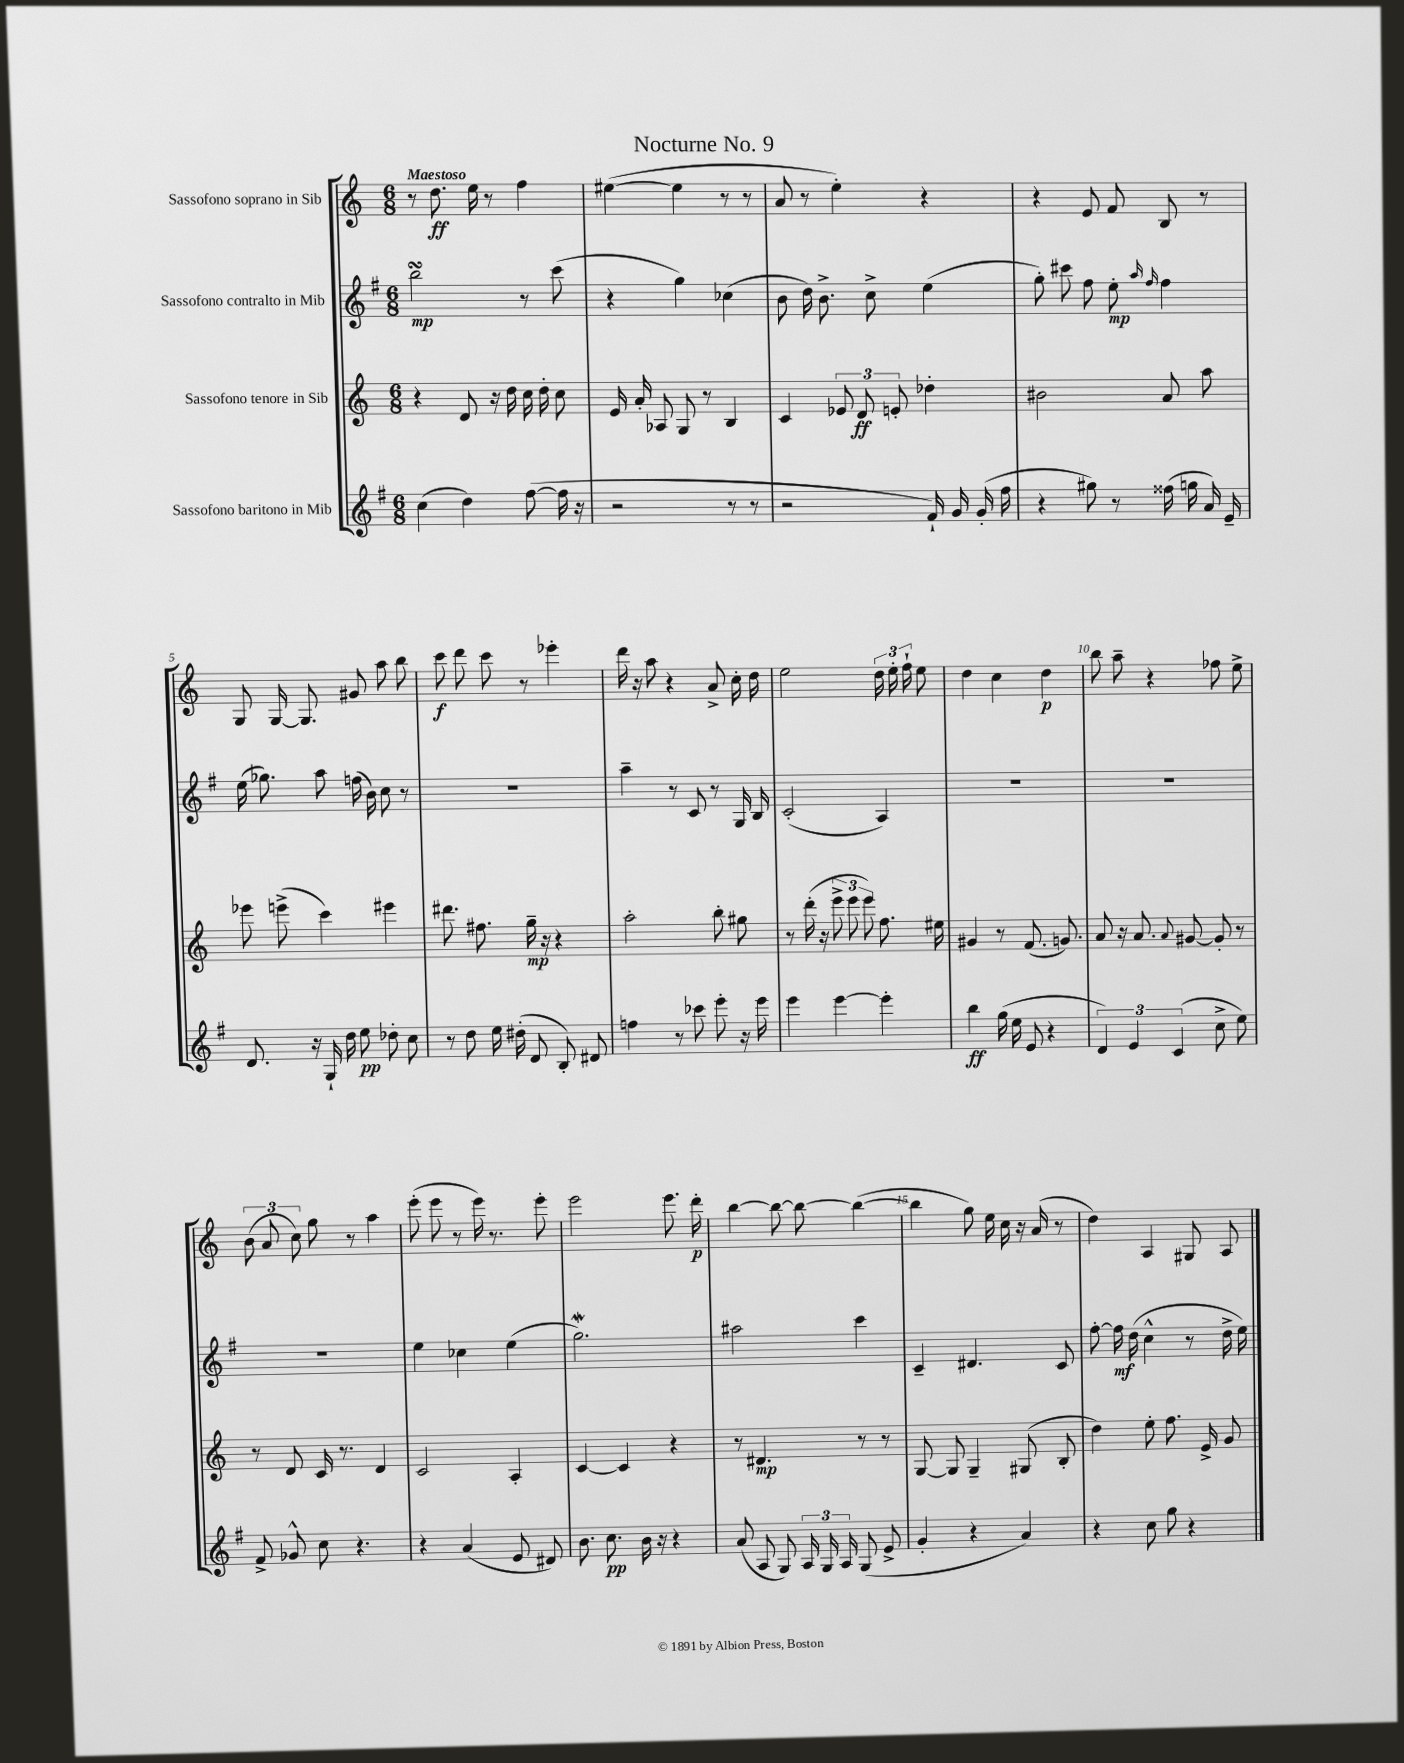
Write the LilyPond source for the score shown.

\header { title = "Nocturne No. 9" }
<<
\new StaffGroup <<
\new Staff = "s0" \with { instrumentName = "Sassofono soprano in Sib" } {
    \clef treble \key c \major \numericTimeSignature \time 6/8 \tempo "Maestoso"
    \autoBeamOff r8 d''8.\ff e''16 r8 f''4 |
    eis''4~( eis''4 r8 r8 |
    a'8 r8 e''4-.) r4 |
    r4 e'8 f'8 b8 r8 |
    g8 g16~ g8. gis'8 a''8 b''8 |
    c'''8\f d'''8 c'''8 r8 ees'''4-. |
    d'''16 r16 a''8 r4 a'8-> c''16-. d''16 |
    e''2 \tuplet 3/2 { d''16 e''16-. f''16-! } e''8 |
    d''4 c''4 d''4\p |
    b''8 a''8-- r4 fes''8 e''8-> |
    \tuplet 3/2 { b'8( a'8 c''8) } g''8 r8 a''4 |
    e'''8-.( e'''8 r8 e'''16) r8. e'''8-. |
    e'''2 e'''8. d'''16-.\p |
    b''4~ b''8~ b''8~ b''4~( |
    b''4 g''8) e''16 c''16 r16 a'16( r8 |
    d''4) a4 gis8 a8 \bar "|." |
}
\new Staff = "s1" \with { instrumentName = "Sassofono contralto in Mib" } {
    \clef treble \key g \major \numericTimeSignature \time 6/8
    \autoBeamOff b''2\turn\mp r8 c'''8( |
    r4 g''4) ces''4( |
    b'8 d''16) b'8.-> c''8-> e''4( |
    g''8-.) cis'''8 fis''8 e''8-.\mp \grace { a''16 fis''16 } fis''4 |
    e''16( ges''8.) a''8 f''16( b'16) c''8 r8 |
    R2. |
    a''4-- r8 c'8 r8 g16 b16 |
    c'2-.( a4) |
    R2. |
    R2. |
    R2. |
    e''4 ces''4 e''4( |
    g''2.\mordent) |
    ais''2 c'''4 |
    c'4-- dis'4. c'8 |
    fis''8~-. fis''16\mf d''16( c''4-^ r8 d''16-> e''16) \bar "|." |
}
\new Staff = "s2" \with { instrumentName = "Sassofono tenore in Sib" } {
    \clef treble \key c \major \numericTimeSignature \time 6/8
    \autoBeamOff r4 d'8 r16 d''16 c''16 d''16-. c''8 |
    e'16 a'16-. aes8 g8 r8 b4 |
    c'4 \tuplet 3/2 { ees'8 d'8\ff e'8-. } des''4-. |
    bis'2 a'8 a''8 |
    ees'''8 e'''8->( c'''4) eis'''4 |
    dis'''8. fis''8. g''16--\mp r16 r4 |
    a''2-. b''8-. gis''8 |
    r8 d'''16-.( r16 \tuplet 3/2 { e'''8-> e'''8 e'''8) } f''8. eis''16 |
    gis'4 r8 f'8.( g'8.) |
    a'8 r16 a'8. \appoggiatura { a'8 } gis'8~ gis'8-. r8 |
    r8 d'8 c'16 r8. d'4 |
    c'2 a4-. |
    c'4~ c'4 r4 |
    r8 dis'4.\mp r8 r8 |
    g8~ g8 g4-- gis8( b8-. |
    d''4) e''8-. f''8. e'16-> g'8 \bar "|." |
}
\new Staff = "s3" \with { instrumentName = "Sassofono baritono in Mib" } {
    \clef treble \key g \major \numericTimeSignature \time 6/8
    \autoBeamOff c''4( d''4) fis''8~( fis''16 r16 |
    r2 r8 r8 |
    r2 fis'16-!) g'16 g'16-.( fis''16 |
    r4 gis''8) r8 fisis''16( g''16 a'16) e'16-- |
    d'8. r16 g16-! d''16 e''8\pp des''8-. c''8 |
    r8 d''8 e''16 dis''16-.( d'8 b8-.) dis'8 |
    f''4 r8 ces'''8 e'''8-. r16 e'''16 |
    e'''4 e'''4~ e'''4-. |
    b''4\ff g''16( e''16 e'8 r4 |
    \tuplet 3/2 { d'4) e'4 c'4( } c''8-> e''8) |
    fis'8-> ges'8-^ c''8 r4. |
    r4 a'4( e'8 dis'8) |
    b'8. c''8.\pp b'16 r16 r4 |
    a'8( a8 g8) \tuplet 3/2 { a16 g16 a16 } g8( e'8-> |
    g'4-. r4 a'4) |
    r4 c''8 g''8 r4 \bar "|." |
}
>>
>>
\layout { \context { \Score \override BarNumber.break-visibility = ##(#f #t #t) barNumberVisibility = #(every-nth-bar-number-visible 5) } }
